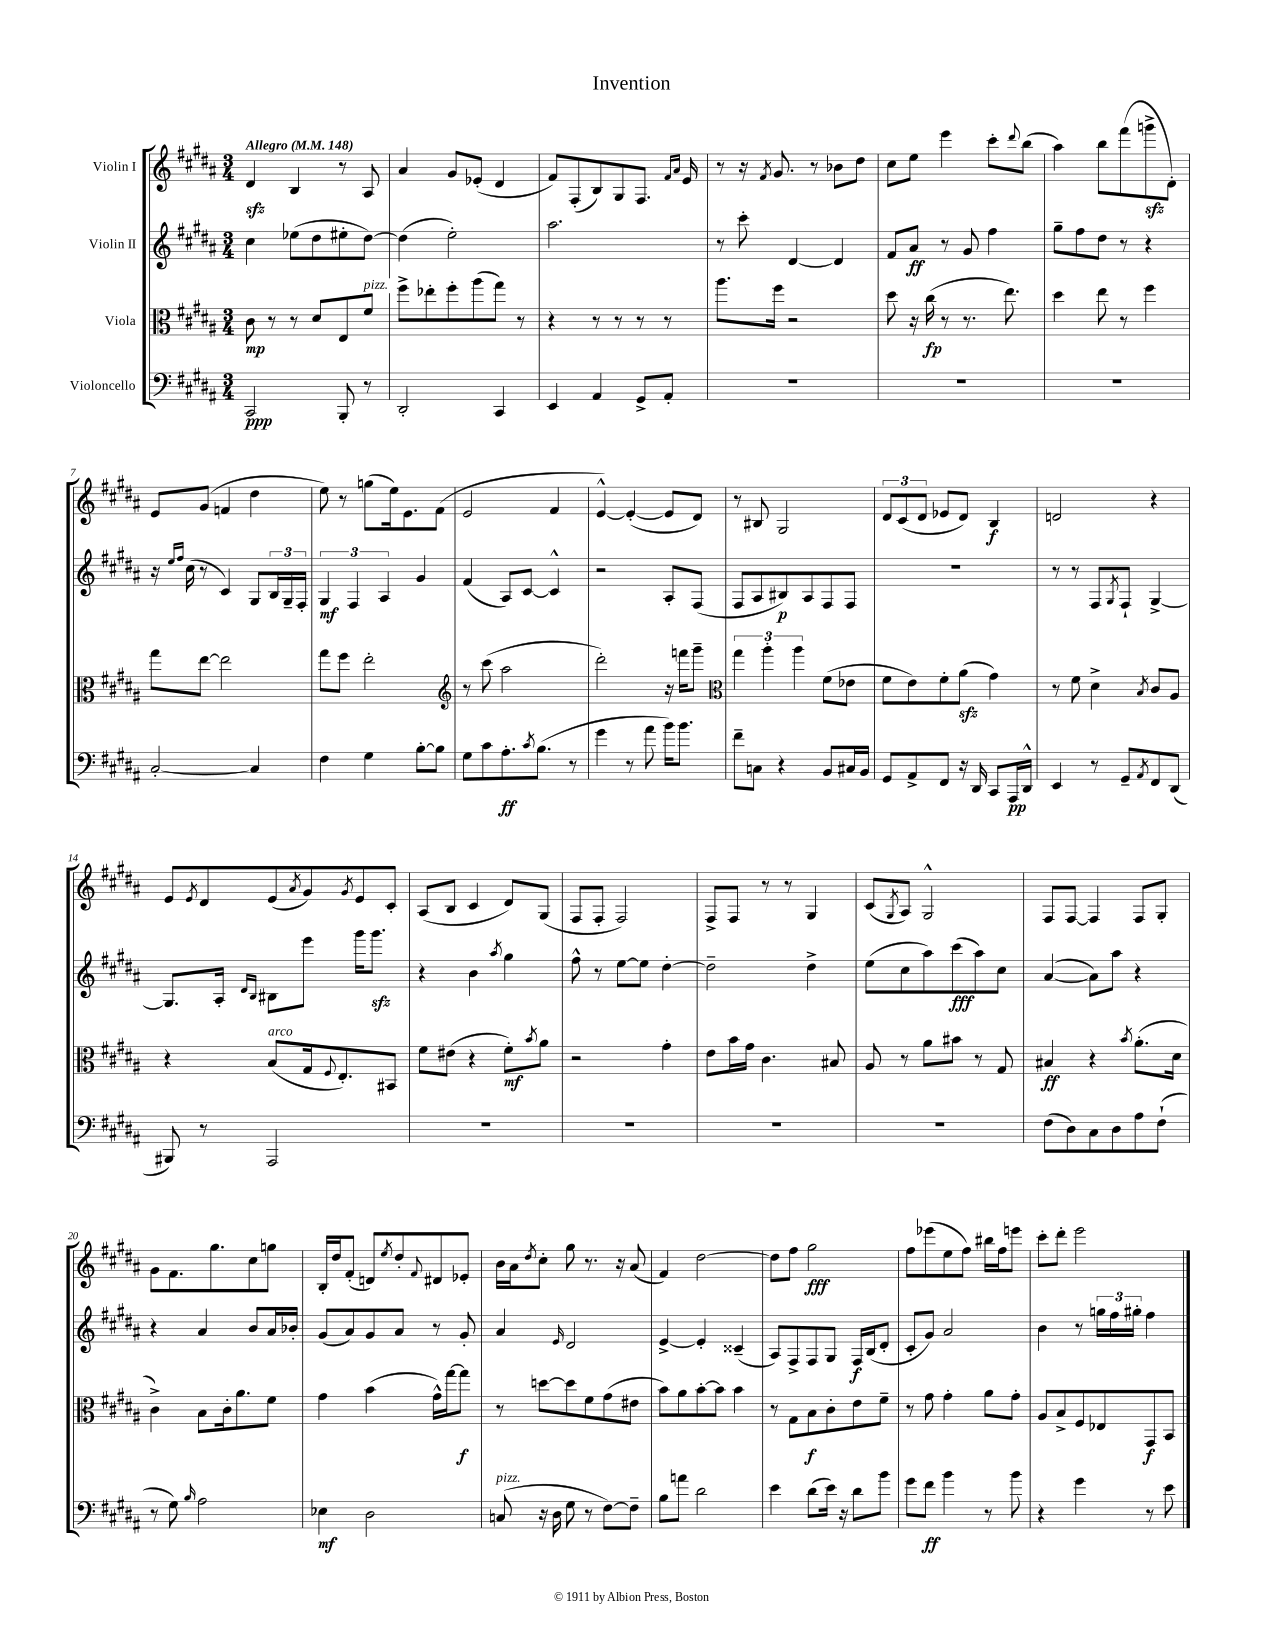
\header { title = "Invention" }
<<
\new StaffGroup <<
\new Staff = "s0" \with { instrumentName = "Violin I" } {
    \clef treble \key b \major \numericTimeSignature \time 3/4 \tempo "Allegro" 4 = 148
    dis'4\sfz b4 r8 ais8 |
    ais'4 gis'8 ees'8-.( dis'4 |
    fis'8) fis8-.( b8) gis8 fis8. \grace { fis'16 ais'16 } e'16 |
    r8 r16 \acciaccatura { fis'8 } gis'8. r8 bes'8 dis''8 |
    cis''8 e''8 e'''4 cis'''8-. \appoggiatura { dis'''8 } b''8( |
    ais''4) b''8 fis'''8( g'''8->\sfz dis'8-.) |
    e'8 gis'8( f'4 dis''4 |
    e''8) r8 g''8( e''16) e'8. fis'8( |
    e'2 fis'4 |
    e'4~-^) e'4~-.( e'8 dis'8) |
    r8 bis8 gis2 |
    \tuplet 3/2 { dis'8 cis'8( dis'8 } ees'8 dis'8) b4\f |
    d'2 r4 |
    e'8 \acciaccatura { e'8 } dis'8 e'8( \acciaccatura { ais'8 } gis'8) \acciaccatura { gis'8 } e'8 cis'8-. |
    ais8( b8 cis'4 dis'8) gis8( |
    fis8 fis8-. fis2) |
    fis8-> fis8 r8 r8 gis4 |
    cis'8( \acciaccatura { gis8 } ais8) gis2-^ |
    fis8 fis8~ fis4 fis8 gis8-. |
    gis'8 fis'8. gis''8. cis''8 g''8 |
    b16-. dis''16 fis'8-.( d'8) \acciaccatura { e''8 } dis''8-. \appoggiatura { fis'8 } dis'8 ees'8-. |
    b'16 ais'16 \acciaccatura { dis''8 } cis''8-. gis''8 r8. r16 ais'8( |
    fis'4) dis''2~ |
    dis''8 fis''8 gis''2\fff |
    fis''8 ees'''8( e''8 fis''8) bis''16 fis''16 e'''8 |
    cis'''8-. dis'''8-. e'''2 \bar "|." |
}
\new Staff = "s1" \with { instrumentName = "Violin II" } {
    \clef treble \key b \major \numericTimeSignature \time 3/4
    cis''4 ees''8( dis''8 eis''8-. dis''8~) |
    dis''4( e''2-.) |
    ais''2. |
    r8 cis'''8-. dis'4~ dis'4 |
    fis'8 ais'8\ff r8 gis'8 fis''4 |
    gis''8-- fis''8 dis''8 r8 r4 |
    r16 \grace { e''16 fis''16 } cis''16( r8 cis'4) gis8 \tuplet 3/2 { b16 gis16-- fis16-. } |
    \tuplet 3/2 { gis4\mf fis4 ais4 } gis'4 |
    fis'4( ais8) cis'8~ cis'4-^ |
    r2 ais8-. fis8( |
    fis8 ais8 bis8\p) ais8 fis8 fis8 |
    R2. |
    r8 r8 fis8 \acciaccatura { gis8 } fis8-! gis4~-> |
    gis8. ais16-. \grace { dis'16 b16 } bis8 e'''8 gis'''16 gis'''8.\sfz |
    r4 b'4 \acciaccatura { ais''8 } gis''4 |
    fis''8-^ r8 e''8~ e''8 dis''4~-. |
    dis''2-- dis''4-> |
    e''8( cis''8 ais''8) cis'''8\fff( ais''8) cis''8 |
    ais'4~( ais'8) ais''8 r4 |
    r4 ais'4 b'8 ais'16 bes'16-. |
    gis'8( ais'8) gis'8 ais'8 r8 gis'8-. |
    ais'4 \grace { e'16 } dis'2 |
    e'4~-> e'4-. cisis'4--( |
    ais8) fis8-> fis8 gis8 fis16\f b16( dis'8-. |
    cis'8-. gis'8) ais'2 |
    b'4 r8 \tuplet 3/2 { g''16 fis''16 gis''16-. } fis''4 \bar "|." |
}
\new Staff = "s2" \with { instrumentName = "Viola" } {
    \clef alto \key b \major \numericTimeSignature \time 3/4
    cis'8\mp r8 r8 dis'8 e8 fis'8^\markup { \italic "pizz." } |
    fis''8-> ees''8-. fis''8-. ais''8( gis''8) r8 |
    r4 r8 r8 r8 r8 |
    ais''8. fis''16 r2 |
    dis''8 r16 cis''16\fp( r8 r8. e''8.) |
    dis''4 e''8 r8 fis''4 |
    gis''8 e''8~ e''2 |
    gis''8 fis''8 e''2-. |
    \clef treble r8 cis'''8( ais''2 |
    dis'''2-.) r16 f'''16 gis'''8-- |
    \clef alto \tuplet 3/2 { gis''4 ais''4-. ais''4 } fis'8( ees'8 |
    fis'8 e'8) fis'8-. ais'8\sfz( gis'4) |
    r8 fis'8 dis'4-> \acciaccatura { b8 } cis'8 ais8 |
    r4 b8^\markup { \italic "arco" }( gis16 \appoggiatura { fis8 } e8.-.) bis,8 |
    fis'8 eis'8( r4 fis'8-.\mf) \acciaccatura { b'8 } ais'8 |
    r2 gis'4-. |
    e'8 b'16 gis'16 cis'4. bis8 |
    ais8 r8 ais'8 bis'8 r8 gis8 |
    bis4\ff r4 \acciaccatura { b'8 } ais'8.-.( dis'16 |
    cis'4->) b8 cis'16-. ais'8. fis'8 |
    gis'4 b'4( gis'16-^) gis''16~ gis''8\f |
    r8 d''8~ d''8 fis'8 gis'8( eis'8 |
    b'8) ais'8 b'8~-. b'8 b'4 |
    r8 gis8 b8\f cis'8-. e'8 fis'8-- |
    r8 gis'8 gis'4-. ais'8 gis'8-. |
    ais8 b8-> fis8 ees8 gis,8\f b,8 \bar "|." |
}
\new Staff = "s3" \with { instrumentName = "Violoncello" } {
    \clef bass \key b \major \numericTimeSignature \time 3/4
    cis,2\ppp b,,8-. r8 |
    dis,2-. cis,4 |
    e,4 ais,4 gis,8-> ais,8-. |
    R2. |
    R2. |
    R2. |
    cis2~-. cis4 |
    fis4 gis4 b8~-. b8 |
    gis8 cis'8 ais8.-.\ff \acciaccatura { cis'8 } b8.( r8 |
    gis'4 r8 ais'8 b'16) b'8. |
    fis'8-- c8 r4 b,8 cis16 b,16 |
    gis,8 ais,8-> fis,8 r16 dis,16 cis,8 ais,,16\pp dis,16-^ |
    e,4 r8 gis,8-- \acciaccatura { ais,8 } fis,8 dis,8( |
    bis,,8) r8 ais,,2 |
    R2. |
    R2. |
    R2. |
    R2. |
    fis8( dis8) cis8 dis8 ais8 fis8-!( |
    r8 gis8) \grace { b16 } ais2 |
    ees4\mf dis2 |
    c8^\markup { \italic "pizz." }( r16 dis16 gis8 r8 fis8~) fis8-- |
    b8 a'8 dis'2 |
    e'4 dis'8( e'16) r16 dis'8 b'8 |
    gis'8 fis'8\ff b'4 r8 b'8 |
    r4 gis'4 r8 e'8 \bar "|." |
}
>>
>>
